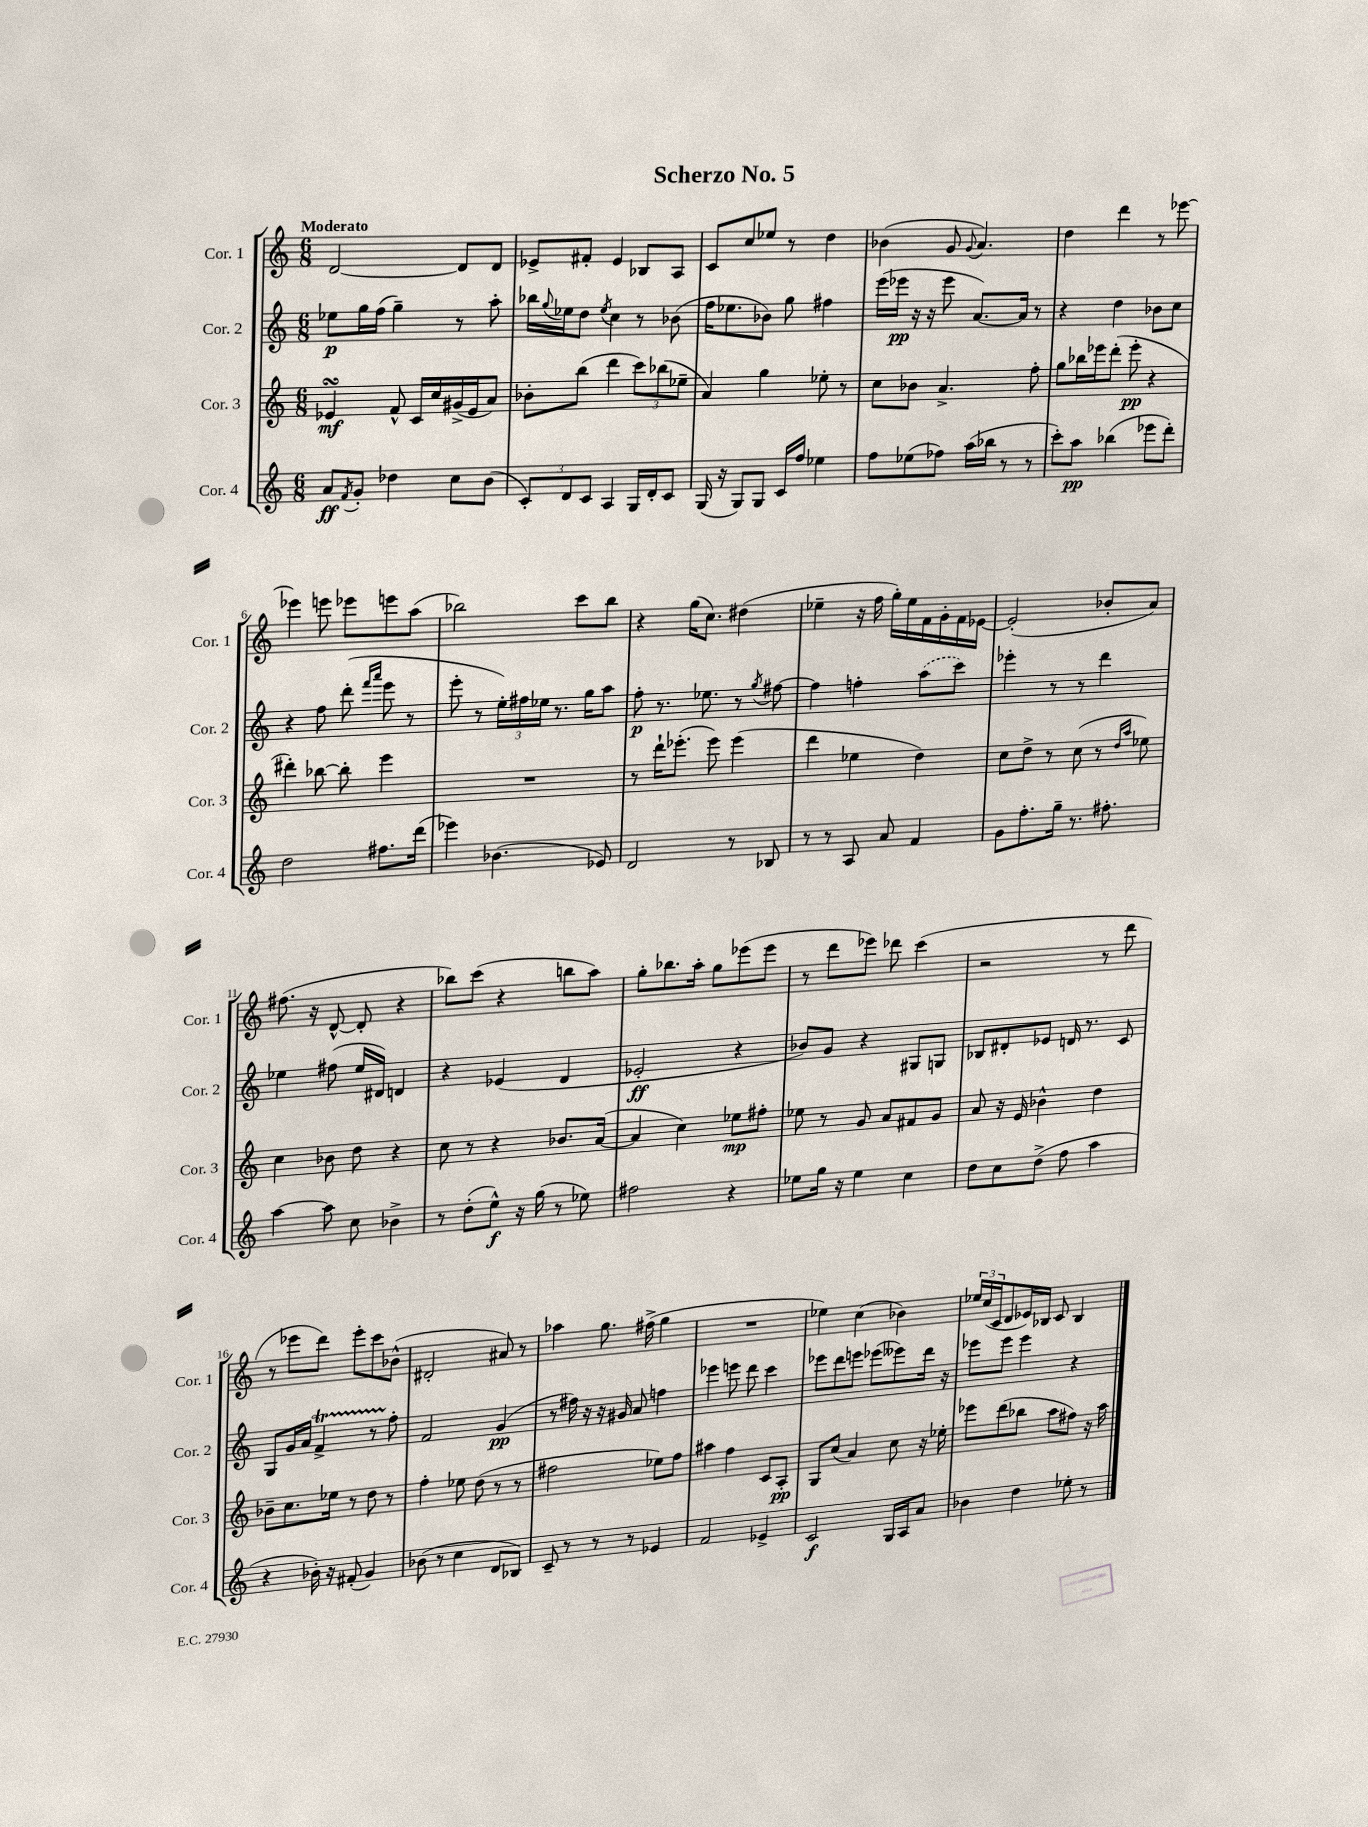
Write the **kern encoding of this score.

**kern	**dynam	**kern	**dynam	**kern	**dynam	**kern
*part4	*part4	*part3	*part3	*part2	*part2	*part1
*staff4	*staff4	*staff3	*staff3	*staff2	*staff2	*staff1
*I"Cor. 4	*	*I"Cor. 3	*	*I"Cor. 2	*	*I"Cor. 1
*I'Cor. 4	*	*I'Cor. 3	*	*I'Cor. 2	*	*I'Cor. 1
*clefG2	*	*clefG2	*	*clefG2	*	*clefG2
*k[]	*	*k[]	*	*k[]	*	*k[]
*M6/8	*	*M6/8	*	*M6/8	*	*M6/8
=1	=1	=1	=1	=1	=1	=1
!	!	!	!	!	!	!LO:TX:a:B:t=Moderato
8a/L	ff	4e-XsSSs/	mf	8ee-X\L	p	[2d/
8qf/	.	.	.	.	.	.
8g'/J	.	.	.	16gg\L	.	.
.	.	.	.	(16ff\JJ	.	.
4dd-X\	.	8f^^/	.	4gg~\)	.	.
.	.	16c/LL	.	.	.	.
.	.	16cc/	.	.	.	.
8cc\L	.	(16g#X^/	.	8r	.	8d/L]
.	.	16e-/J	.	.	.	.
(8b\J	.	8a/J)	.	8aa'\	.	8d/J
=2	=2	=2	=2	=2	=2	=2
12c'/L)	.	8b-X'\L	.	16bb-X\LL	.	8e-X^/L
.	.	.	.	8qqgg/	.	.
.	.	.	.	16ee-X\J	.	.
12d/	.	.	.	.	.	.
.	.	(8bb\J	.	8dd\J	.	8f#X'/J
12c/J	.	.	.	.	.	.
.	.	.	.	8qee-/	.	.
4A/	.	4ddd\	.	4cc\	.	4e-/
16G/LL	.	12ccc\L)	.	8r	.	8B-X/L
16d'/J	.	.	.	.	.	.
.	.	(12bb-X\	.	.	.	.
8c/J	.	.	.	(8b-X\	.	8A/J
.	.	12ee-X~\J	.	.	.	.
=3	=3	=3	=3	=3	=3	=3
(16G/	.	4a/)	.	16ff\KL	.	8c/L
16r	.	.	.	8.ee-X\	.	.
8G/L)	.	.	.	.	.	8cc/
8G/J	.	4gg\	.	8b-X\J)	.	8ee-X/J
16c/LL	.	.	.	8gg\	.	8r
16ff/JJ	.	.	.	.	.	.
4ee-X\	.	8ee-X'\	.	4ff#X\	.	4dd\
.	.	8r	.	.	.	.
=4	=4	=4	=4	=4	=4	=4
8ff\L	.	8cc\L	.	(16eee\LL	.	(4b-X\
.	.	.	.	16eee-X\JJ	pp	.
(8ee-X\	.	8b-X\J	.	16r	.	.
.	.	.	.	16r	.	.
8ff-X\J)	.	4.a^/	.	8eee-\	.	8g/
.	.	.	.	.	.	8qqg/
(16aa\LL	.	.	.	[8.a/L)	.	4.a/)
16bb-X\JJ	.	.	.	.	.	.
8r	.	.	.	.	.	.
.	.	.	.	16a/Jk]	.	.
8r	.	8ff'\	.	8r	.	.
=5	=5	=5	=5	=5	=5	=5
8ccc'\L)	.	8gg\L	.	4r	.	4dd\
8aa\J	pp	16bb-X\L	.	.	.	.
.	.	16eee-X\J	.	.	.	.
(4bb-X\	.	(8ddd'\J	.	4dd\	.	4ddd\
.	.	8eee-'\	pp	.	.	.
8eee-X\L	.	4r	.	8b-X\L	.	8r
8ddd'\J)	.	.	.	8cc\J	.	[8eee-X\
!!LO:LB:g=z
=6	=6	=6	=6	=6	=6	=6
2dd\	.	4ddd#X'\)	.	4r	.	4eee-X\]
.	.	[8bb-X\	.	8ff\	.	8eeen\
.	.	8bb-'\]	.	(8ddd'\	.	8eee-X\L
.	.	.	.	16qqfff/LL	.	.
.	.	.	.	16qqaaa/JJ	.	.
8.ff#X\L	.	4eee\	.	8eee\	.	8eeen\
.	.	.	.	8r	.	(8aa\J
(16ddd\Jk	.	.	.	.	.	.
=7	=7	=7	=7	=7	=7	=7
4eee-X\)	.	2.r	.	8eee'\	.	2bb-X\)
.	.	.	.	8r	.	.
(4.b-X\	.	.	.	24ee'\LL)	.	.
.	.	.	.	24ff#X\	.	.
.	.	.	.	24ee-X\JJ	.	.
.	.	.	.	8.r	.	.
.	.	.	.	.	.	8ccc\L
.	.	.	.	16gg\KL	.	.
8e-X/)	.	.	.	8aa\J	.	8bb-\J
=8	=8	=8	=8	=8	=8	=8
2d/	.	8r	.	8ff'\	p	4r
.	.	16ddd`\KL	.	8.r	.	.
.	.	(8.eee-X'\J	.	.	.	.
.	.	.	.	.	.	(16gg\KL
.	.	.	.	8.ee-X\	.	8.cc\J)
.	.	8eee-\)	.	.	.	.
8r	.	(4eee-\	.	8r	.	(4dd#X\
.	.	.	.	8qgg/	.	.
8B-X/	.	.	.	[8ff#X\	.	.
=9	=9	=9	=9	=9	=9	=9
8r	.	4ddd\	.	4ff#\]	.	4ee-X~\
8r	.	.	.	.	.	.
8A/	.	4ee-X\	.	4ffn'\	.	16r
.	.	.	.	.	.	16ff\
8a/	.	.	.	.	.	16gg'\LL)
.	.	.	.	.	.	16ee-\
4f/	.	4dd\)	.	(8aa\L	.	16f\
.	.	.	.	.	.	16g'\
.	.	.	.	8ccc\J)	.	16f\
.	.	.	.	.	.	[16e-X\JJ
=10	=10	=10	=10	=10	=10	=10
8g\L	.	8cc\L	.	4eee-X'\	.	(2e-'/]
8.ff'\	.	8dd^\J	.	.	.	.
.	.	8r	.	8r	.	.
16gg~\Jk	.	.	.	.	.	.
8.r	.	(8cc\	.	8r	.	.
.	.	8r	.	4ddd\	.	8b-X'/L
8.ff#X'\	.	.	.	.	.	.
.	.	16qqdd/LL	.	.	.	.
.	.	16qqaa/JJ	.	.	.	.
.	.	8ee-X\)	.	.	.	8a/J)
!!LO:LB:g=z
=11	=11	=11	=11	=11	=11	=11
[4aa\	.	4cc\	.	4ee-X\	.	(8.ff#X\
.	.	.	.	.	.	16r
8aa\]	.	8b-X\	.	(8ff#X\	.	[8d^^/
8cc\	.	8dd\	.	16ee-/LL	.	8d'/]
.	.	.	.	16d#X/JJ)	.	.
4b-X^\	.	4r	.	4dn/	.	4r
=12	=12	=12	=12	=12	=12	=12
8r	.	8cc\	.	4r	.	8bb-X\L)
(8dd'\L	.	8r	.	.	.	(8ccc\J
8ee^^\J)	f	4r	.	(4e-X/	.	4r
16r	.	.	.	.	.	.
(16gg\	.	.	.	.	.	.
8r	.	8.b-X/L	.	4d/	.	8bbn\L
8ee-X\)	.	.	.	.	.	8aa\J)
.	.	([16a/Jk	.	.	.	.
=13	=13	=13	=13	=13	=13	=13
2ff#X\	.	4a/]	.	2e-X'/	ff	8gg'\L
.	.	.	.	.	.	8.bb-X\
.	.	4cc\)	.	.	.	.
.	.	.	.	.	.	16aa'\Jk
.	.	.	.	.	.	8gg\L
4r	.	8ee-X\L	mp	4r	.	(8eee-X\
.	.	8ff#X'\J	.	.	.	8eee-\J
=14	=14	=14	=14	=14	=14	=14
8ee-X\L	.	8ee-X\	.	8b-X/L)	.	8r
16gg\Jk	.	8r	.	8g/J	.	8ddd\L
16r	.	.	.	.	.	.
4ee-\	.	8g/	.	4r	.	8eee-X\J)
.	.	8a/L	.	.	.	8ddd-X\
4cc\	.	8f#X/	.	8G#X/L	.	(4ccc\
.	.	8g/J	.	8Gn/J	.	.
=15	=15	=15	=15	=15	=15	=15
8dd\L	.	8a/	.	8B-X/L	.	2r
8cc\	.	16r	.	8d#X'/	.	.
.	.	16e/	.	.	.	.
(8dd^\J	.	4b-X^^\	.	8e-X/J	.	.
8ff\	.	.	.	16dn/	.	.
.	.	.	.	8.r	.	.
4aa\	.	4dd\	.	.	.	8r
.	.	.	.	8c/	.	8ddd\
!!LO:LB:g=z
=16	=16	=16	=16	=16	=16	=16
4r	.	8b-X~\L	.	8G/L	.	8r
.	.	8.cc\	.	16g/L	.	8eee-X\L
.	.	.	.	16a/JJ	.	.
16b-X'\)	.	.	.	4fT^/	.	8ddd\J)
16r	.	16ee-X\Jk	.	.	.	.
(8f#X'/	.	8r	.	.	.	8eee-'\L
4g/)	.	8dd\	.	8r	.	8ccc\
.	.	8r	.	8ff'\	.	(8b-X^^\J
=17	=17	=17	=17	=17	=17	=17
(8b-X\	.	4ff'\	.	2f/	.	2d#X'/
8r	.	.	.	.	.	.
4cc\	.	8ee-X\	.	.	.	.
.	.	(8dd\	.	.	.	.
8d/L	.	8r	.	(4g/	pp	8a#X/)
8B-X/J)	.	8r	.	.	.	8r
=18	=18	=18	=18	=18	=18	=18
8c~/	.	2ff#X\	.	8r	.	4aa-X\
8r	.	.	.	16ff#X\)	.	.
.	.	.	.	16r	.	.
8r	.	.	.	16r	.	8.gg\
.	.	.	.	16g#X/	.	.
8r	.	.	.	8a/	.	.
.	.	.	.	.	.	(16ff#X^\
4e-X/	.	8ee-X\L)	.	4ffn\	.	4gg\
.	.	8ff#\J	.	.	.	.
=19	=19	=19	=19	=19	=19	=19
2f/	.	4aa#X\	.	4eee-X\	.	2.r
.	.	4ff\	.	8eeen\	.	.
.	.	.	.	8ddd\	.	.
4e-X^/	.	8c/L	.	4ccc\	.	.
.	.	8A'/J	pp	.	.	.
=20	=20	=20	=20	=20	=20	=20
2c/	f	8G/L	.	8eee-X\L	.	4ee-X\)
.	.	(8cc/J	.	8ddd\	.	.
.	.	4a/)	.	8eeen\J	.	(4cc\
.	.	.	.	(8eee-X\L	.	.
16G/LL	.	8cc\	.	8eee--X\)	.	4b-X\)
16A/J	.	.	.	.	.	.
8a/J	.	16r	.	16ddd\Jk	.	.
.	.	16ee-X'\	.	16r	.	.
=21	=21	=21	=21	=21	=21	=21
4b-X\	.	8eee-X\L	.	8eee-X\L	.	24ee-X/LL
.	.	.	.	.	.	(24cc/
.	.	.	.	.	.	24c/J
.	.	(8ddd\	.	8eee-\J	.	8d/
4dd\	.	8bb-X\J	.	4eee-\	.	16e-X/L)
.	.	.	.	.	.	16B-X/JJ
.	.	8aa\L	.	.	.	8c/
8ee-X'\	.	8ff#X\J)	.	4r	.	4B-/
8r	.	16r	.	.	.	.
.	.	16aa\	.	.	.	.
==	==	==	==	==	==	==
*-	*-	*-	*-	*-	*-	*-
